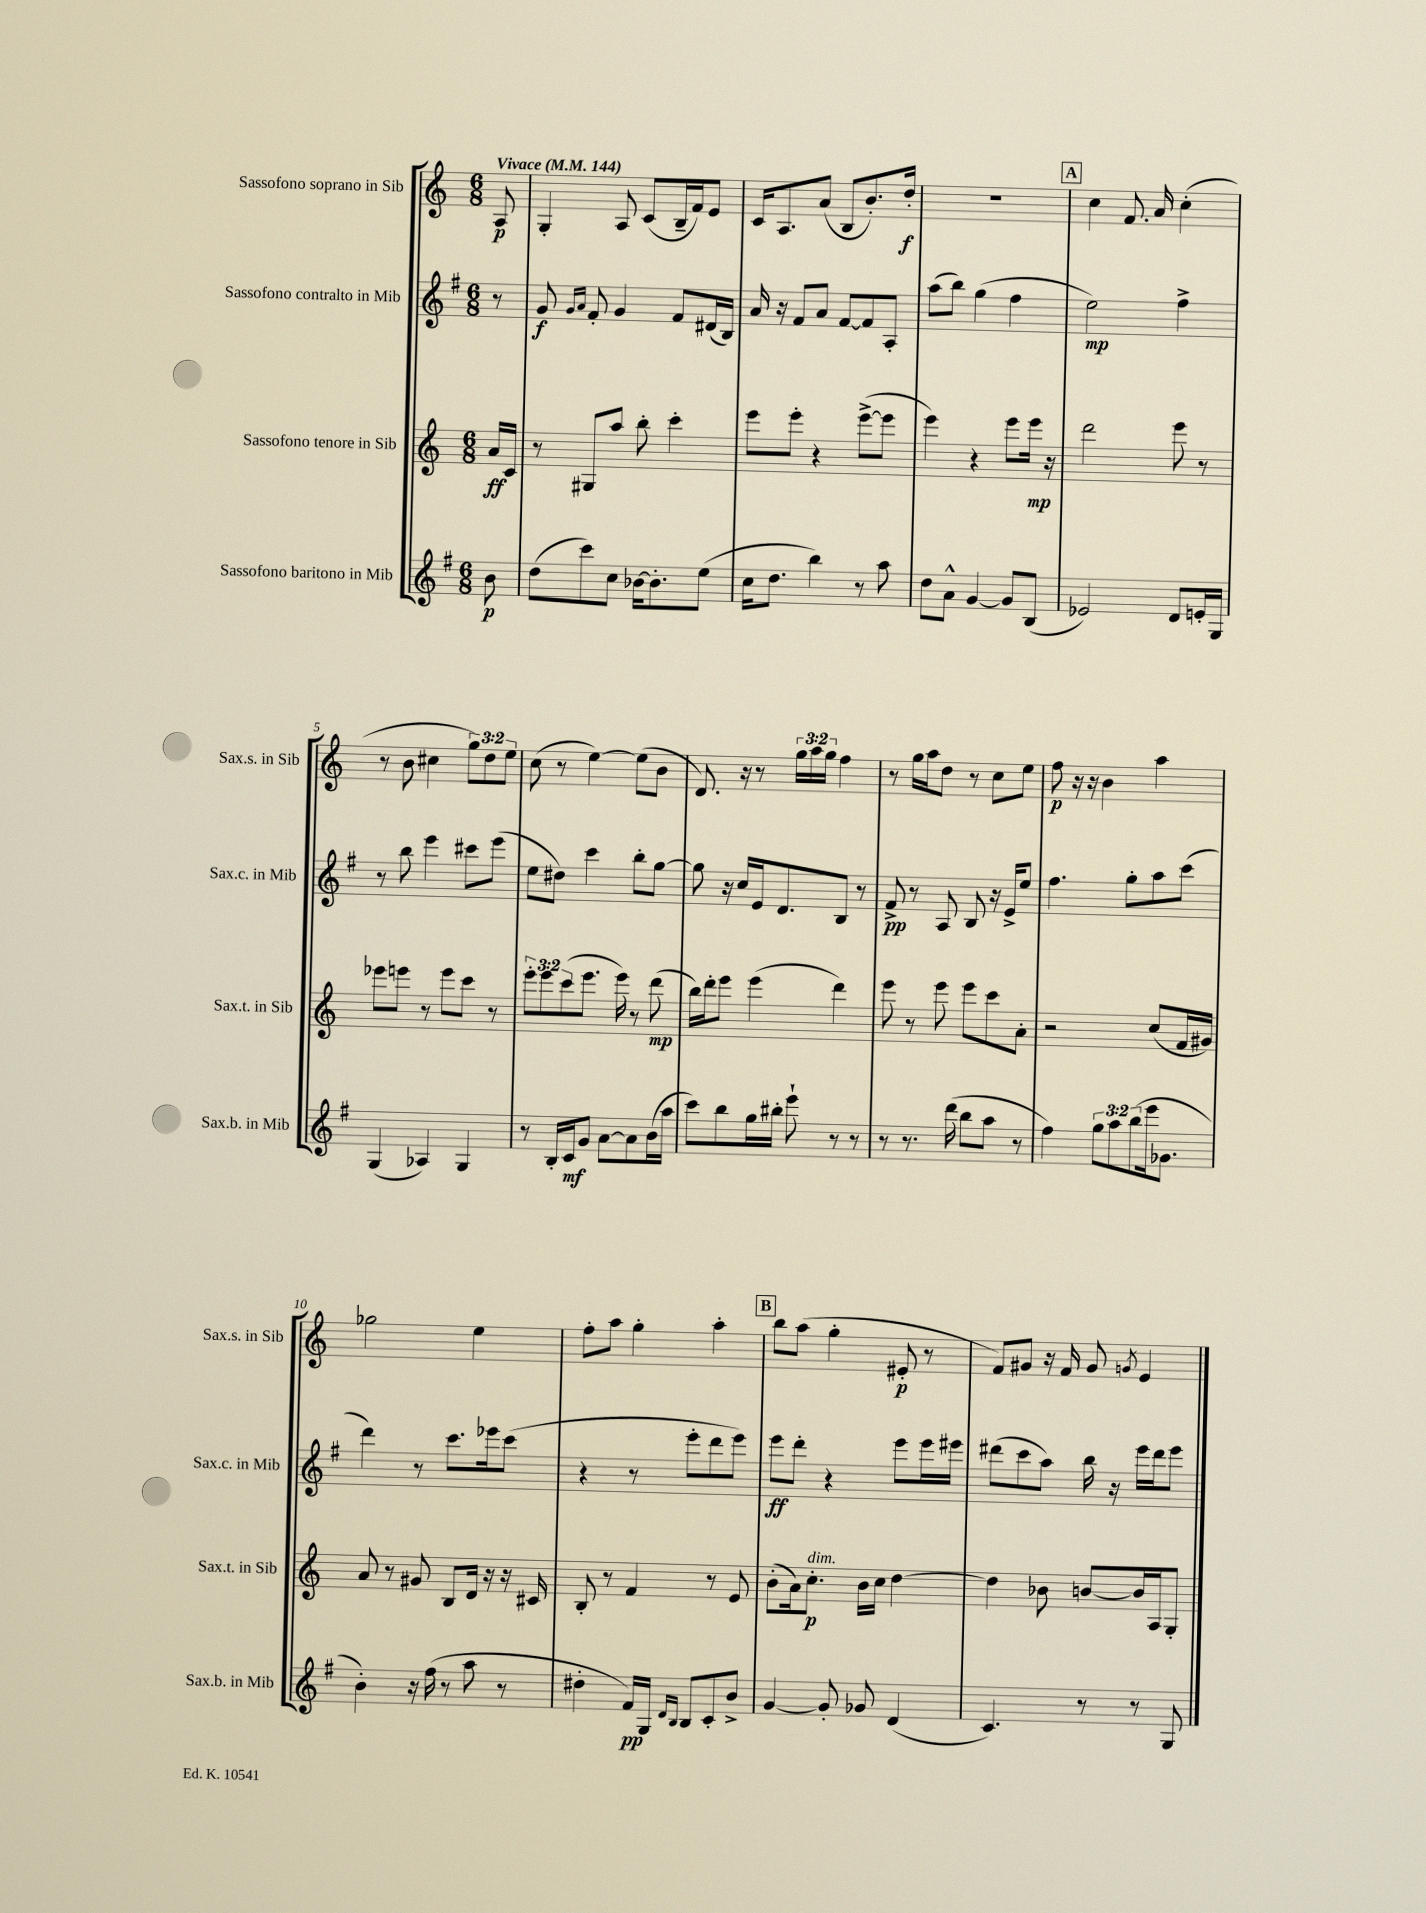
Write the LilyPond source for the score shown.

<<
\new StaffGroup <<
\new Staff = "s0" \with { instrumentName = "Sassofono soprano in Sib" shortInstrumentName = "Sax.s. in Sib" } {
    \clef treble \key c \major \numericTimeSignature \time 6/8 \override Staff.TupletNumber.text = #tuplet-number::calc-fraction-text \partial 8 \tempo "Vivace" 4 = 144
    a8\p |
    g4-. a8 c'8( b16-- f'16) e'8 |
    c'16 a8. a'8( b8 b'8.-.) d''16-.\f |
    R2. |
    \mark \markup { \box "A" } c''4 f'8. a'16 c''4-.( |
    r8 b'8 cis''4 \tuplet 3/2 { g''8) d''8 e''8 } |
    c''8( r8 e''4~) e''8( b'8 |
    d'8.) r16 r8 \tuplet 3/2 { g''16 a''16 g''16 } f''4 |
    r8 g''16 a''16 d''8 r8 c''8 e''8 |
    f''8\p r16 r16 b'4 a''4 |
    ges''2 e''4 |
    f''8-. a''8 g''4-. a''4-. |
    \mark \markup { \box "B" } b''8 a''8( g''4-. eis'8-.\p r8 |
    f'8) gis'8 r16 f'16 gis'8 \acciaccatura { g'8 } e'4 \bar "|." |
}
\new Staff = "s1" \with { instrumentName = "Sassofono contralto in Mib" shortInstrumentName = "Sax.c. in Mib" } {
    \clef treble \key g \major \numericTimeSignature \time 6/8 \partial 8
    r8 |
    g'8\f \grace { g'16 a'16 } fis'8-. g'4 fis'8 dis'16( b16) |
    a'16 r16 fis'8 a'8 fis'8~ fis'8 a8-. |
    a''8( b''8) g''4( fis''4 |
    \mark \markup { \box "A" } e''2\mp) fis''4-> |
    r8 b''8 e'''4 cis'''8 e'''8( |
    e''8 dis''8) c'''4 b''8-. g''8~ |
    g''8 r16 c''16 e'16 d'8. b8 r8 |
    fis'8->\pp r8 a8 b8 r16 e'16-> e''8 |
    fis''4. g''8-. a''8 c'''8( |
    d'''4) r8 c'''8. ees'''16 c'''8( |
    r4 r8 e'''8-. d'''8 e'''8) |
    \mark \markup { \box "B" } e'''8\ff d'''8-. r4 e'''8 e'''16 eis'''16 |
    dis'''8( c'''8 a''8) b''16 r16 e'''16 dis'''16 e'''8 \bar "|." |
}
\new Staff = "s2" \with { instrumentName = "Sassofono tenore in Sib" shortInstrumentName = "Sax.t. in Sib" } {
    \clef treble \key c \major \numericTimeSignature \time 6/8 \override Staff.TupletNumber.text = #tuplet-number::calc-fraction-text \partial 8
    a'16\ff c'16 |
    r8 gis8 a''8 b''8-. c'''4-. |
    e'''8 e'''8-. r4 e'''8~->( e'''8 |
    e'''4) r4 e'''8 e'''16\mp r16 |
    \mark \markup { \box "A" } d'''2 e'''8 r8 |
    ees'''8 e'''8 r8 e'''8 c'''8 r8 |
    \tuplet 3/2 { e'''8-. e'''8 c'''8( } e'''8. e'''16) r8 d'''8\mp( |
    b''16) d'''16-. e'''8 e'''4( d'''4) |
    e'''8 r8 e'''8 e'''8 c'''8 a'8-. |
    r2 c''8( f'16 gis'16) |
    a'8 r8 gis'8 b8 d'16 r16 r16 cis'16 |
    b8-. r8 f'4 r8 e'8 |
    \mark \markup { \box "B" } b'8-.( a'16) c''8.-.\p^\markup { \italic "dim." } b'16 c''16 d''4~ |
    d''4 bes'8 b'8~ b'16 a16 g8-. \bar "|." |
}
\new Staff = "s3" \with { instrumentName = "Sassofono baritono in Mib" shortInstrumentName = "Sax.b. in Mib" } {
    \clef treble \key g \major \numericTimeSignature \time 6/8 \override Staff.TupletNumber.text = #tuplet-number::calc-fraction-text \partial 8
    b'8\p |
    d''8( c'''8) c''8 bes'16~ bes'8.-. e''8( |
    c''16 d''8. b''4) r8 a''8 |
    d''8 a'8-^ g'4~ g'8 b8( |
    \mark \markup { \box "A" } ees'2) d'8 e'16-. g16 |
    g4( aes4) g4 |
    r8 b16-. c'16\mf g'8 a'8~ a'8 b'16( a''16 |
    c'''8) b''8 g''16 bis''16-. e'''8-! r8 r8 |
    r8 r8. d'''16( b''8 a''8 r8 |
    fis''4) \tuplet 3/2 { g''8 a''8 b''8( } e'''16 ges'8. |
    b'4-.) r16 fis''16( r8 a''8 r8 |
    dis''4-. fis'16\pp) g16 \grace { d'16 b16 } b8 c'8-. b'8-> |
    \mark \markup { \box "B" } g'4~ g'8-. ges'8 d'4( |
    c'4.) r8 r8 g8 \bar "|." |
}
>>
>>
